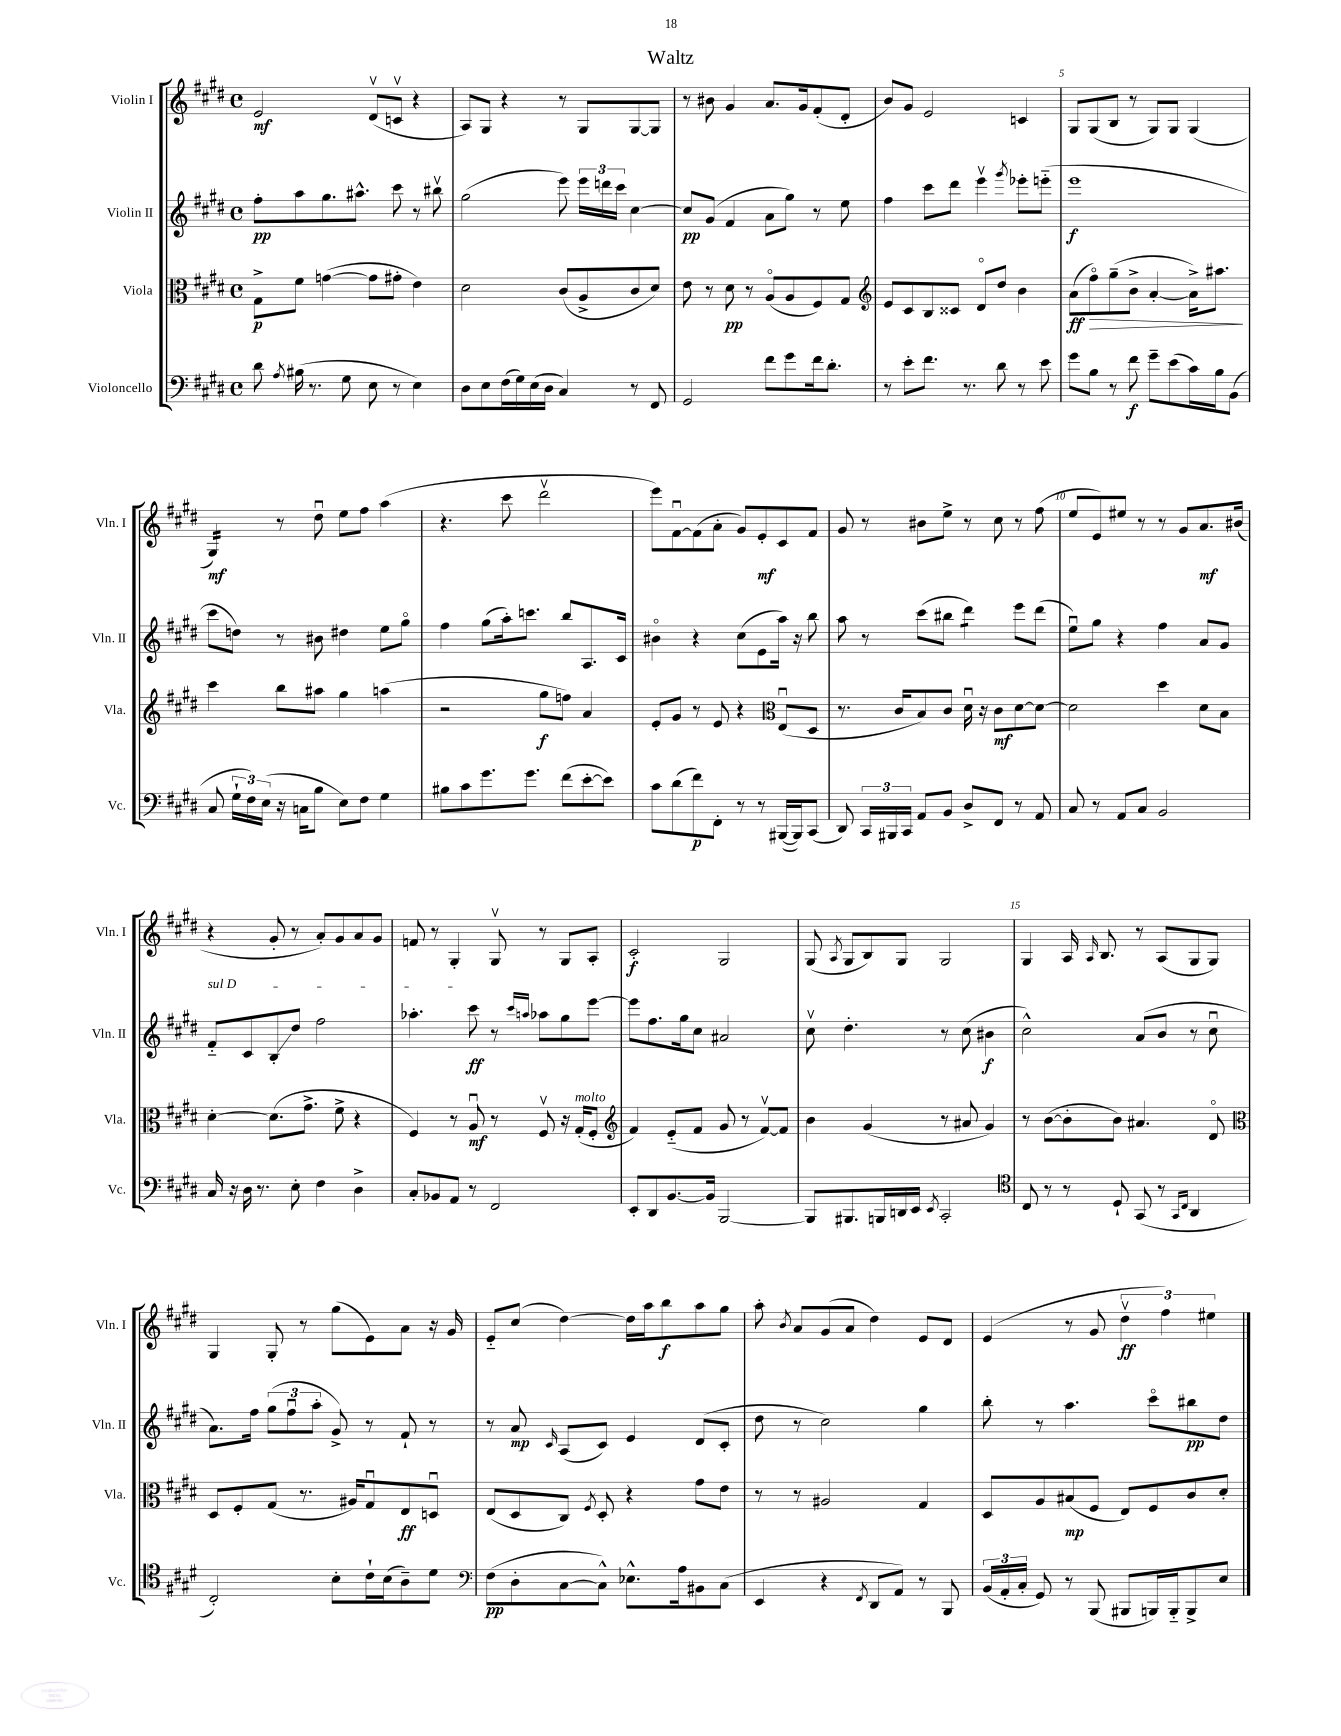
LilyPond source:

\header { title = "Waltz" }
<<
\new StaffGroup <<
\new Staff = "s0" \with { instrumentName = "Violin I" shortInstrumentName = "Vln. I" } {
    \clef treble \key e \major \defaultTimeSignature \time 4/4
    \autoBeamOff e'2\mf dis'8[\upbow( c'8]\upbow r4 |
    a8[) gis8] r4 r8 gis8[ gis8~ gis8] |
    r8 bis'8 gis'4 a'8.[ gis'16 fis'8-.( dis'8]-. |
    b'8[) gis'8] e'2 c'4 |
    gis8[ gis8( b8] r8 gis8[) gis8] gis4( |
    gis4:16\mf) r8 dis''8\downbow e''8[ fis''8] a''4( |
    r4. cis'''8 dis'''2\upbow |
    e'''8[) fis'8~\downbow fis'8( a'8]-. gis'8[) e'8-.\mf cis'8 fis'8] |
    gis'8 r8 bis'8[ e''8]-> r8 cis''8 r8 fis''8( |
    e''8[ e'8) eis''8] r8 r8 gis'8[ a'8.\mf bis'16]( |
    r4 gis'8-. r8 a'8[-.) gis'8 a'8 gis'8] |
    f'8 r8 gis4-. gis8\upbow r8 gis8[ a8]-. |
    cis'2-.\f gis2 |
    gis8( \acciaccatura { a8 } gis8[ b8) gis8] gis2 |
    gis4 a16 \grace { a16 } b8. r8 a8[( gis8 gis8]) |
    gis4 gis8-. r8 gis''8[( e'8) a'8] r16 gis'16 |
    e'8[-_ cis''8]( dis''4~) dis''16[ a''16 b''8\f a''8 gis''8] |
    a''8-. \acciaccatura { b'8 } a'8[ gis'8( a'8] dis''4) e'8[ dis'8] |
    e'4( r8 gis'8 \tuplet 3/2 { dis''4\upbow\ff fis''4) eis''4 } \bar "|." |
}
\new Staff = "s1" \with { instrumentName = "Violin II" shortInstrumentName = "Vln. II" } {
    \clef treble \key e \major \defaultTimeSignature \time 4/4
    \autoBeamOff fis''8[-.\pp a''8 gis''8. ais''8.]-^ cis'''8 r8 bis''8\upbow |
    gis''2( e'''8) \tuplet 3/2 { e'''16[ d'''16 cis'''16] } cis''4~ |
    cis''8[\pp gis'8]( fis'4 a'8[ gis''8]) r8 e''8 |
    fis''4 cis'''8[ dis'''8] e'''4\upbow \acciaccatura { gis'''8 } ees'''8[-. e'''8]-_( |
    e'''1\f |
    cis'''8[ d''8]) r8 bis'8 dis''4 e''8[ gis''8]\flageolet |
    fis''4 gis''8[( a''16-.) c'''8.] b''8[ a8. cis'16] |
    bis'4\flageolet r4 cis''8[( e'8 a''16]) r16 b''8 |
    a''8 r8 cis'''8[( bis''8] dis'''4:8) e'''8[ dis'''8]( |
    e''8[\downbow) gis''8] r4 fis''4 a'8[ gis'8] |
    \once \override TextSpanner.bound-details.left.text = \markup { \italic "sul D" } fis'8[-_\startTextSpan cis'8 b8-.\glissando dis''8] fis''2 |
    aes''4.-. cis'''8\ff\stopTextSpan r8 \grace { cis'''16[ a''16] } aes''8[ gis''8 e'''8]~ |
    e'''8[ fis''8. gis''16 cis''8] ais'2 |
    cis''8\upbow dis''4.-. r8 cis''8( bis'4\f |
    cis''2-^) a'8[( b'8] r8 cis''8\downbow |
    a'8.[) fis''16] \tuplet 3/2 { gis''8[( fis''8\downbow a''8]-. } gis'8->) r8 fis'8-! r8 |
    r8 a'8\mp \grace { cis'16 } a8[( cis'8]) e'4 dis'8[( cis'8]-. |
    dis''8 r8 cis''2) gis''4 |
    b''8-. r8 a''4. cis'''8[\flageolet bis''8\pp dis''8] \bar "|." |
}
\new Staff = "s2" \with { instrumentName = "Viola" shortInstrumentName = "Vla." } {
    \clef alto \key e \major \defaultTimeSignature \time 4/4
    \autoBeamOff gis8[->\p fis'8] g'4~( g'8[ gis'8]-. e'4) |
    dis'2 cis'8[( a8-> cis'8 dis'8]) |
    e'8 r8 dis'8\pp r8 a8[\flageolet( a8 fis8) gis8] |
    \clef treble e'8[ cis'8 b8 cisis'8] dis'8[\flageolet dis''8] b'4 |
    a'8[\ff( fis''8\flageolet\>) gis''8--( b'8]-> a'4~-. a'16[->) ais''8.]\! |
    cis'''4 b''8[ ais''8] gis''4 a''4( |
    r2 gis''8[\f f''8]) a'4 |
    e'8[-. gis'8] r8 e'8 r4 \clef alto e8[\downbow( dis8] |
    r8. cis'16[ b8) cis'8] dis'16\downbow r16 cis'8[\mf dis'8~ dis'8]~ |
    dis'2 dis''4 dis'8[ b8] |
    dis'4~-. dis'8.[( gis'8.]-> fis'8-> r4 |
    fis4) r8 a8\downbow\mf r8 fis8\upbow r16 gis16[-.^\markup { \italic "molto" }( fis8]-. |
    \clef treble fis'4) e'8[-_( fis'8] gis'8 r8 fis'8[~\upbow) fis'8] |
    b'4 gis'4( r8 ais'8 gis'4) |
    r8 b'8[~( b'8-. b'8]) ais'4. dis'8\flageolet |
    \clef alto dis8[ fis8-. gis8]( r8. ais16[) gis8\downbow e8\ff d8]\downbow |
    e8[( dis8 cis8]) \acciaccatura { fis8 } dis8-. r4 gis'8[ e'8] |
    r8 r8 ais2 gis4 |
    dis8[ a8 bis8\mp( fis8] e8[) fis8 cis'8 dis'8]-. \bar "|." |
}
\new Staff = "s3" \with { instrumentName = "Violoncello" shortInstrumentName = "Vc." } {
    \clef bass \key e \major \defaultTimeSignature \time 4/4
    \autoBeamOff dis'8 \acciaccatura { a8 } bis16( r8. gis8 e8 r8 e4) |
    dis8[ e8 fis16( gis16) e16( dis16] cis4) r8 fis,8 |
    gis,2 fis'8[ gis'8 fis'16 dis'8.]-. |
    r8 e'8[-. fis'8.] r8. dis'8 r8 e'8 |
    gis'8[ b8] r8 fis'8\f gis'8[-- e'8( cis'16) b16 b,8]( |
    cis8 \tuplet 3/2 { gis16[-! fis16) e16]( } r16 c16[ b8] e8[) fis8] gis4 |
    bis8[ cis'8 gis'8. gis'8.] fis'8[( e'8~-. e'8]) |
    cis'8[ dis'8( fis'8\p) fis,8]-. r8 r8 bis,,16[~( bis,,16) cis,8]( |
    dis,8) \tuplet 3/2 { cis,16[ bis,,16 cis,16] } a,8[ b,8] dis8[-> fis,8] r8 a,8 |
    cis8 r8 a,8[ cis8] b,2 |
    cis16 r16 dis16 r8. e8-. fis4 dis4-> |
    cis8[-. bes,8 a,8] r8 fis,2 |
    e,8[-. dis,8 b,8.~ b,16] b,,2~ |
    b,,8[ bis,,8. b,,16 d,16 e,16] \acciaccatura { e,8 } cis,2-. |
    \clef tenor cis8 r8 r8 dis8-! gis,8( r8 \grace { gis,16[ cis16] } a,4 |
    cis2-.) b8[-. cis'16-! b16( a8--) dis'8] |
    \clef bass fis8[\pp( dis8-. cis8~ cis8]-^) ees8.[-^ a16 bis,8 cis8]( |
    e,4 r4 \acciaccatura { fis,8 } dis,8[ a,8]) r8 b,,8 |
    \tuplet 3/2 { b,16[( a,16-. cis16]-. } gis,8) r8 b,,8( bis,,8[ b,,16) b,,16-_ b,,8-> e8] \bar "|." |
}
>>
>>
\layout { \context { \Score \override BarNumber.break-visibility = ##(#f #t #t) barNumberVisibility = #(every-nth-bar-number-visible 5) } }
